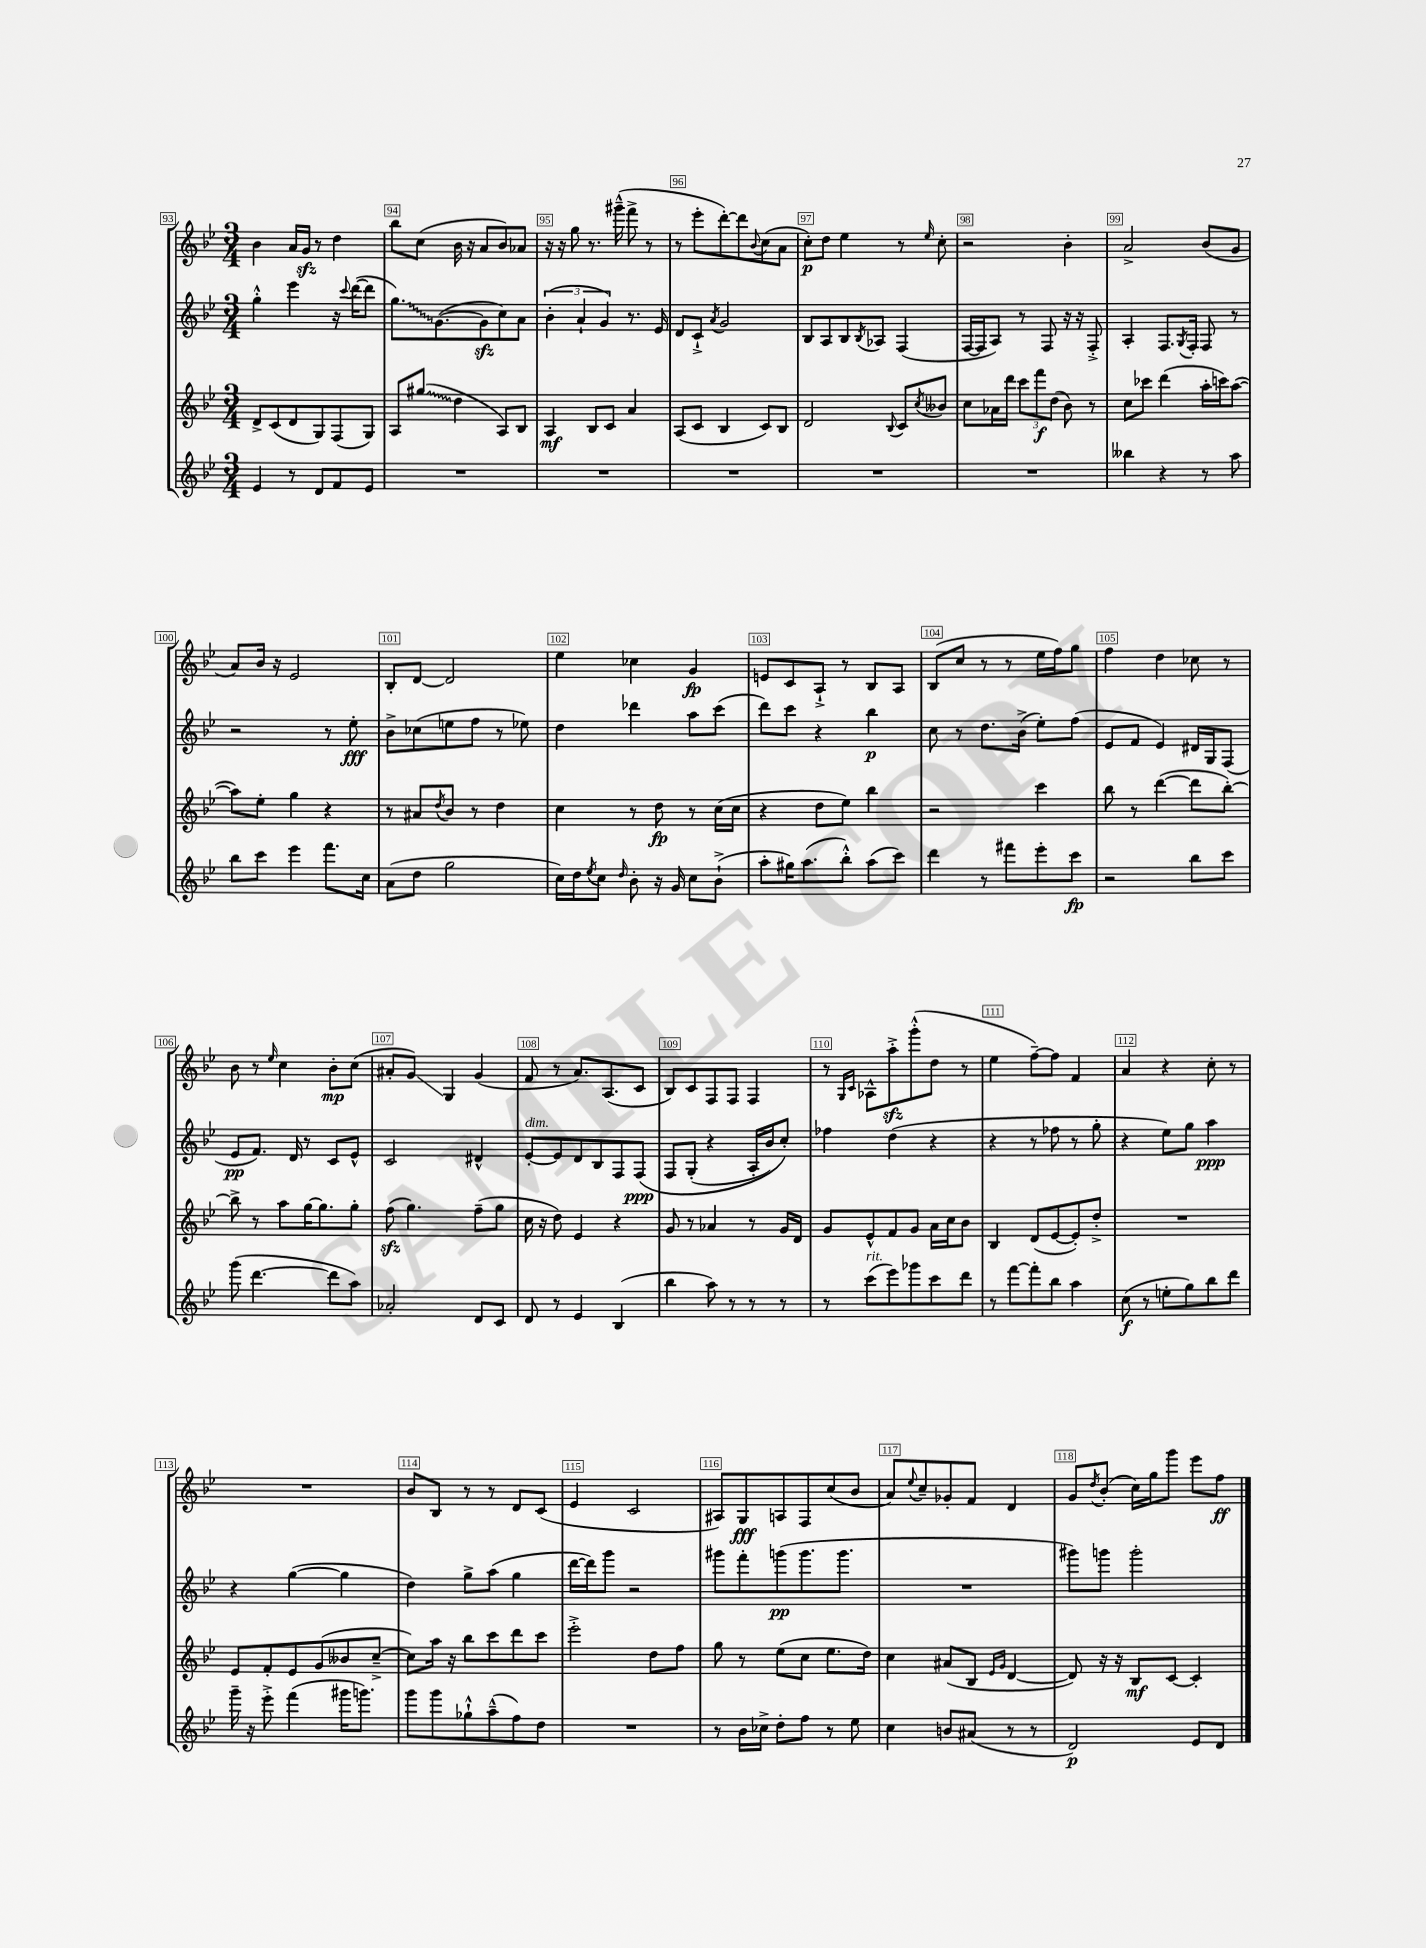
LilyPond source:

<<
\new StaffGroup <<
\new Staff = "s0" {
    \clef treble \key bes \major \numericTimeSignature \time 3/4
    bes'4 a'16 g'16\sfz r8 d''4 |
    bes''8 c''8( bes'16 r16 a'8 bes'8) aes'8 |
    r16 r16 g''8 r8. gis'''16---^( f'''8-> r8 |
    r8 ees'''8-. d'''8~-.) d'''8 \appoggiatura { bes'8 } c''8( a'8 |
    c''8-.\p) d''8 ees''4 r8 \grace { ees''16 } c''8-. |
    r2 bes'4-. |
    a'2-> bes'8( g'8 |
    a'8) bes'16 r16 ees'2 |
    bes8-. d'8~ d'2 |
    ees''4 ces''4 g'4\fp |
    e'8 c'8 a8-!-> r8 bes8 a8 |
    bes8( c''8 r8 r8 ees''16 f''16) g''8 |
    f''4 d''4 ces''8 r8 |
    bes'8 r8 \grace { ees''16 } c''4 bes'8-.\mp c''8( |
    ais'8-. g'8\glissando) g4 g'4( |
    f'8 r8 a'8.) a8.( c'8 |
    bes8) c'8 f8 f8 f4 |
    r8 \grace { g16 c'16 } aes8-^ a''8-.->\sfz g'''8-.-^( d''8 r8 |
    ees''4 f''8~--) f''8 f'4 |
    a'4 r4 c''8-. r8 |
    R2. |
    bes'8 bes8 r8 r8 d'8 c'8( |
    ees'4 c'2 |
    ais8) g8\fff a8 f8 c''8( bes'8 |
    a'8) \appoggiatura { ees''8 } c''8-- ges'8-. f'8 d'4 |
    g'8 \acciaccatura { d''8 } bes'8-.( c''16) g''16 g'''8 ees'''8 f''8\ff \bar "|." |
}
\new Staff = "s1" {
    \clef treble \key bes \major \numericTimeSignature \time 3/4
    g''4-.-^ ees'''4 r16 \appoggiatura { c'''8 } d'''16~( d'''8 |
    \once \override Glissando.style = #'zigzag g''8.\glissando) g'8.~( g'8\sfz c''8) a'8 |
    \tuplet 3/2 { bes'4-.( a'4-! g'4) } r8. ees'16 |
    d'8 c'8-!-> \acciaccatura { a'8 } g'2 |
    bes8 a8 bes8 \acciaccatura { bes8 } aes8 f4( |
    f16~ f16 a8) r8 f8 r16 r16 f8-.-> |
    a4-. f8. \acciaccatura { g8 } f16-. f8 r8 |
    r2 r8 ees''8-.\fff |
    bes'8-> ces''8( e''8 f''8 r8 ees''8) |
    d''4 des'''4 a''8 c'''8( |
    d'''8) c'''8 r4 bes''4\p |
    c''8 r8 d''8. bes'16->( ees''8-.) f''8( |
    ees'8 f'8 ees'4) dis'16 g16 f8( |
    ees'8\pp f'8.) d'16 r8 c'8 ees'8-^ |
    c'2 dis'4-^ |
    ees'8~-.^\markup { \italic "dim." } ees'8 d'8 bes8 f8 f8\ppp\( |
    f8 g8-.( r4 a16-. bes'16) c''8-.\) |
    fes''4 d''4( r4 |
    r4 r8 fes''8 r8 g''8-. |
    r4 ees''8) g''8 a''4\ppp |
    r4 g''4~( g''4 |
    d''4) g''8-> a''8( g''4 |
    d'''16~ d'''16) g'''8 r2 |
    gis'''8 f'''8-. g'''8\pp( g'''8. g'''8. |
    R2. |
    gis'''8) g'''8 g'''2-. \bar "|." |
}
\new Staff = "s2" {
    \clef treble \key bes \major \numericTimeSignature \time 3/4
    d'8-> c'8( d'8 g8) f8( g8) |
    a8 \once \override Glissando.style = #'zigzag gis''8\glissando( d''4 a8) bes8 |
    a4\mf bes8 c'8 a'4 |
    a8( c'8 bes4 c'8) bes8 |
    d'2 \appoggiatura { bes8 } c'8 \acciaccatura { c''8 } beses'8 |
    c''8 aes'16 d'''16 \tuplet 3/2 { c'''8 f'''8\f d''8( } bes'8) r8 |
    c''8 ces'''8 d'''4( a''16-. c'''16) a''8~( |
    a''8) ees''8-. g''4 r4 |
    r8 ais'8 \acciaccatura { d''8 } bes'8 r8 d''4 |
    c''4 r8 d''8\fp r8 c''16( c''16 |
    r4 d''8 ees''8) bes''4 |
    r2 c'''4 |
    bes''8 r8 d'''4~( d'''8 bes''8~-.) |
    bes''8-> r8 a''8 g''16~ g''8. g''8-. |
    f''8\sfz( g''4.) f''8--( g''8 |
    c''16 r16 d''8) ees'4 r4 |
    g'8 r8 aes'4 r8 g'16 d'16 |
    g'8 ees'8-^ f'8 g'8 a'16 c''16 bes'8 |
    bes4 d'8( ees'8~ ees'8-.) d''8-.-> |
    R2. |
    ees'8 f'8-. ees'8 g'8( beses'8 c''8~---> |
    c''8) a''16 r16 bes''8 c'''8 d'''8 c'''8 |
    ees'''2-.-> d''8 f''8 |
    g''8 r8 ees''8( c''8 ees''8. d''16) |
    c''4 ais'8( bes8 \grace { ees'16 g'16 } d'4~ |
    d'8) r16 r16 bes8\mf c'8~ c'4-. \bar "|." |
}
\new Staff = "s3" {
    \clef treble \key bes \major \numericTimeSignature \time 3/4
    ees'4 r8 d'8 f'8 ees'8 |
    R2. |
    R2. |
    R2. |
    R2. |
    R2. |
    beses''4 r4 r8 a''8 |
    bes''8 c'''8 ees'''4 f'''8. c''16 |
    a'8( d''8 g''2 |
    c''16) d''16 \acciaccatura { ees''8 } c''8 \grace { d''16 } bes'8-. r16 g'16 c''8 bes'8-!->( |
    a''8-. gis''16) a''8.( bes''8-.-^) a''8( c'''8) |
    d'''4 r8 fis'''8 ees'''8-. c'''8\fp |
    r2 bes''8 c'''8 |
    g'''8( d'''4.~ d'''8 a''8) |
    aes'2-. d'8 c'8 |
    d'8 r8 ees'4 bes4( |
    bes''4 a''8) r8 r8 r8 |
    r8 c'''8^\markup { \italic "rit." }( ees'''8) ges'''8 c'''8 d'''8 |
    r8 f'''8~ f'''8-. bes''8 a''4 |
    c''8\f( r8 e''8-. g''8) bes''8 d'''8 |
    g'''16-- r16 ees'''8-.-> f'''4( gis'''16 g'''8.) |
    g'''8 g'''8 ges''8-!-^ a''8---^( f''8) d''8 |
    R2. |
    r8 bes'16 ces''16-> d''8-. f''8 r8 ees''8 |
    c''4 b'8 ais'8( r8 r8 |
    d'2\p) ees'8 d'8 \bar "|." |
}
>>
>>
\layout { \context { \Score currentBarNumber = #93 \override BarNumber.break-visibility = ##(#f #t #t) barNumberVisibility = #all-bar-numbers-visible \override BarNumber.stencil = #(make-stencil-boxer 0.1 0.3 ly:text-interface::print) } }
